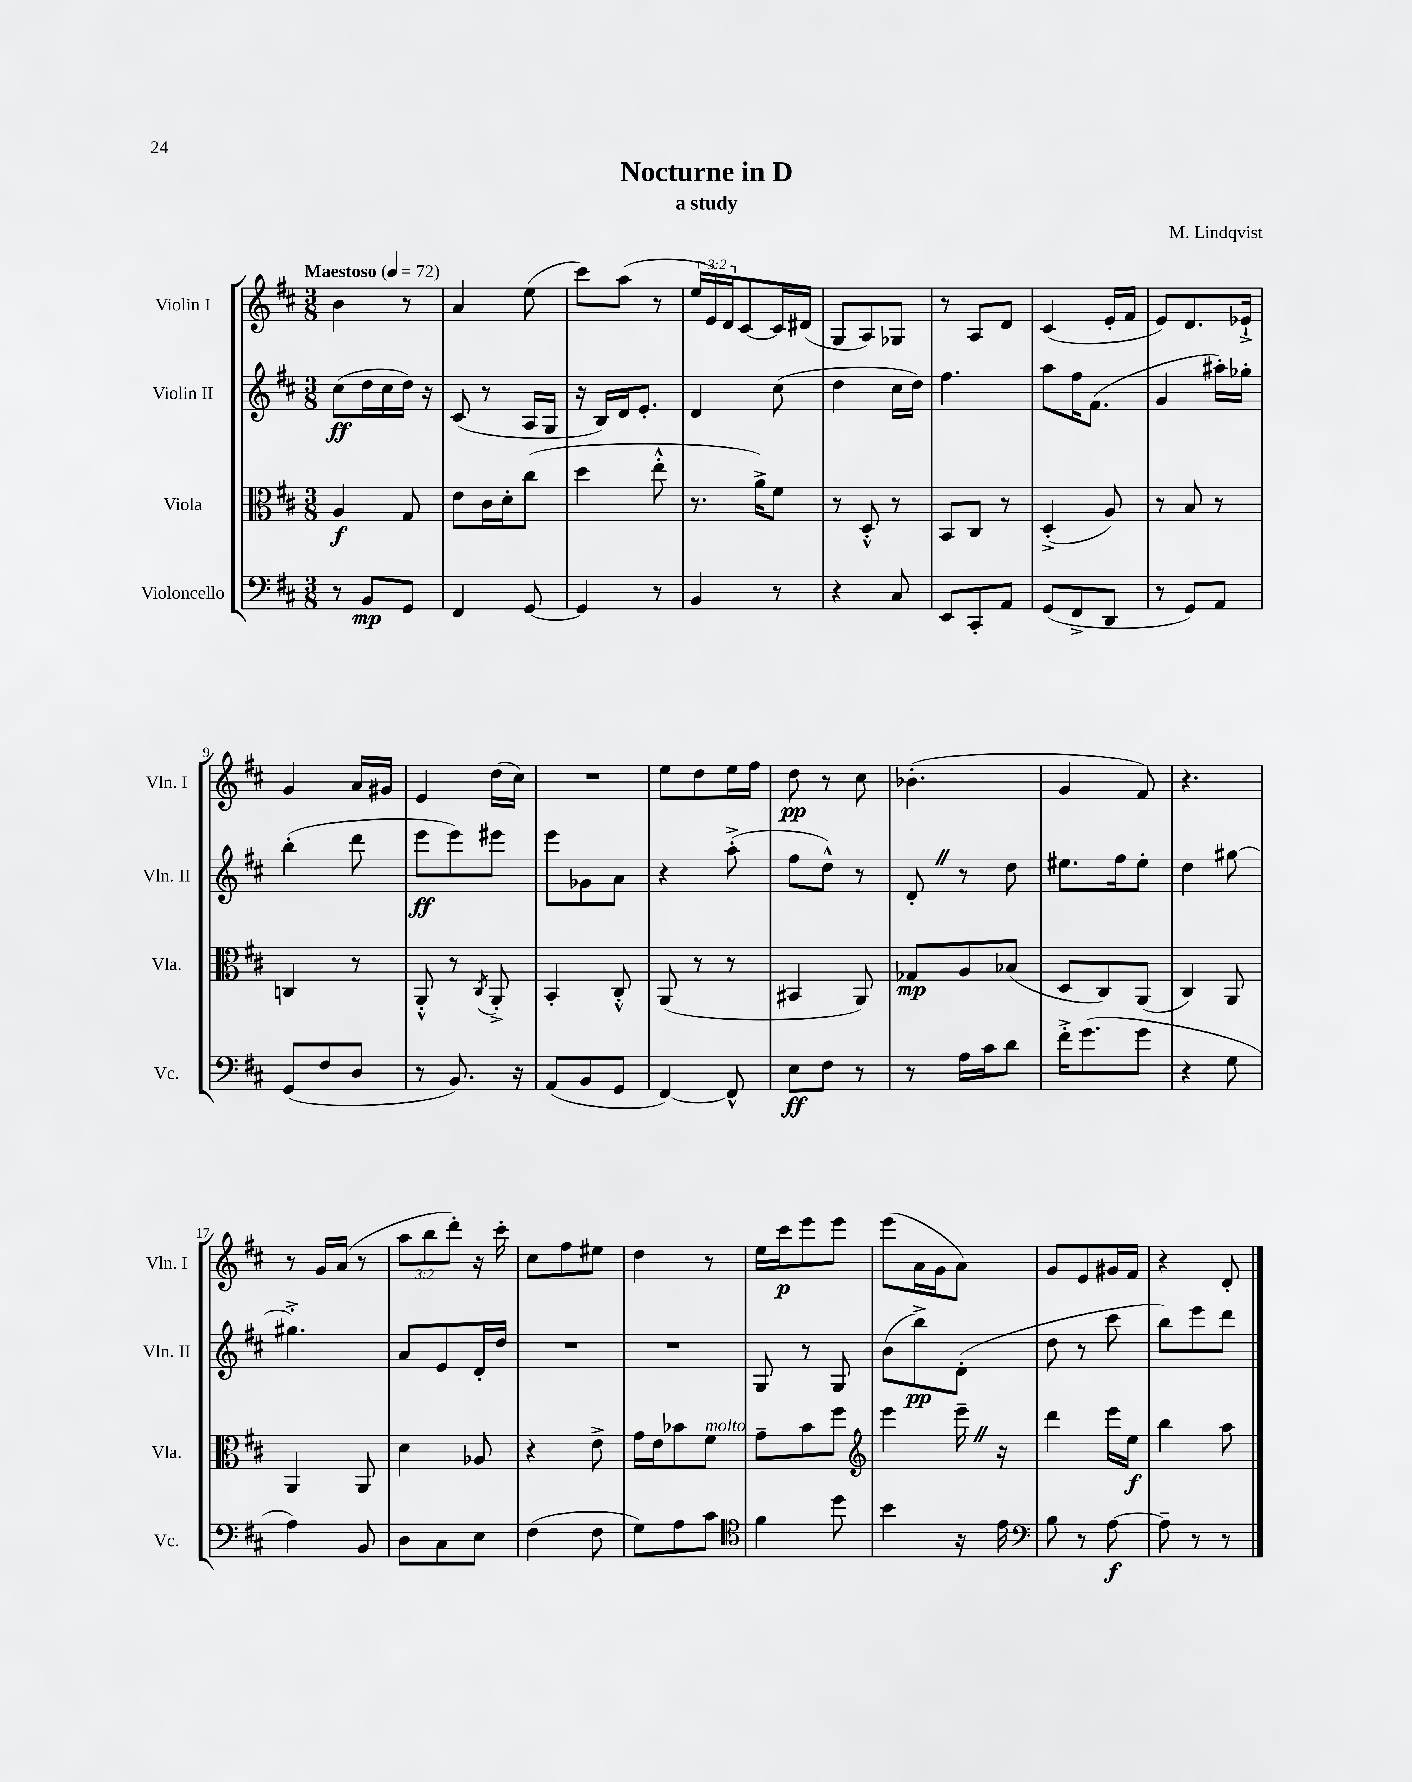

**kern	**kern	**kern	**kern
*staff4	*staff3	*staff2	*staff1
*clefF4	*clefC3	*clefG2	*clefG2
*k[f#c#]	*k[f#c#]	*k[f#c#]	*k[f#c#]
*M3/8	*M3/8	*M3/8	*M3/8
*MM72	*MM72	*MM72	*MM72
8r	4A/	(8cc#\L	4b\
8BB/L	.	16dd\L	.
.	.	16cc#\	.
8GG/J	8G/	16dd\JJ)	8r
.	.	16r	.
=	=	=	=
4FF#/	8e\L	(8c#/	4a/
.	16c#\L	8r	.
.	16d'\J	.	.
[8GG/	(8cc#\J	16A/LL	(8ee\
.	.	16G/JJ	.
=	=	=	=
4GG/]	4dd\	16r	8ccc#\L)
.	.	16B/LL)	.
.	.	16d/J	(8aa\J
.	.	8.e'/J	.
8r	8ee'^^\	.	8r
=	=	=	=
4BB/	8.r	4d/	24ee/LL
.	.	.	24e/)
.	.	.	24d/J
.	.	.	[8c#/
.	16a^\LK)	.	.
8r	8f#\J	(8cc#\	16c#/]L
.	.	.	(16d#/JJ
=	=	=	=
4r	8r	4dd\	8G/L
.	8D'^^/	.	8A/)
8C#/	8r	16cc#\LL	8G-/J
.	.	16dd\JJ)	.
=	=	=	=
8EE/L	8BB/L	4.ff#\	8r
8CC#'/	8C#/J	.	8A/L
8AA/J	8r	.	8d/J
=	=	=	=
(8GG/L	(4D'^/	8aa\L	(4c#/
8FF#^/	.	16ff#\K	.
.	.	(8.f#\J	.
8DD/J	8A/)	.	16e'/LL
.	.	.	16f#/JJ
=	=	=	=
8r	8r	4g/	8e/L)
8GG/L)	8B/	.	8.d/
8AA/J	8r	16aa#'\LL)	.
.	.	16gg-'\JJ	16e-`^/Jk
=	=	=	=
(8GG/L	4C/	(4bb'\	4g/
8F#/	.	.	.
8D/J	8r	8ddd\	16a/LL
.	.	.	16g#/JJ
=	=	=	=
8r	8AA'^^/	8eee\L	4e/
8.BB/)	8r	8eee\)	.
.	8qC#/	.	.
.	8AA'^/	8eee#\J	(16dd\LL
16r	.	.	16cc#\JJ)
=	=	=	=
(8AA/L	4BB'/	8eee\L	4.r
8BB/	.	8g-\	.
8GG/J	8C#'^^/	8a\J	.
=	=	=	=
[4FF#/)	(8AA/	4r	8ee\L
.	8r	.	8dd\
8FF#^^/]	8r	(8aa'^\	16ee\L
.	.	.	16ff#\JJ
=	=	=	=
8E\L	4BB#/	8ff#\L	8dd\
8F#\J	.	8dd^^\J)	8r
8r	8AA/)	8r	8cc#\
=	=	=	=
8r	8G-/L	8d'/	(4.b-'\
16A\LL	8A/	8r	.
16c#\J	.	.	.
8d\J	(8B-/J	8dd\	.
=	=	=	=
16f#'^\LK	8D/L	8.ee#\L	4g/
(8.g\	.	.	.
.	8C#/)	.	.
.	.	16ff#\k	.
8g\J	(8AA/J	8ee#'\J	8f#/)
=	=	=	=
4r	4C#/)	4dd\	4.r
8G\	8AA/	[8gg#\	.
=	=	=	=
4A\)	4AA/	4.gg#'^\]	8r
.	.	.	16g/LL
.	.	.	(16a/JJ
8BB/	8AA/	.	8r
=	=	=	=
8D\L	4d\	8a/L	12aa\L
.	.	.	12bb\
8C#\	.	8e/	.
.	.	.	12ddd'\J)
8E\J	8A-/	16d'/L	16r
.	.	16dd/JJ	16ccc#'\
=	=	=	=
(4F#\	4r	4.r	8cc#\L
.	.	.	8ff#\
8F#\	8e^\	.	8ee#\J
=	=	=	=
8G\L)	16g\LL	4.r	4dd\
.	16e\J	.	.
8A\	8b-\	.	.
8c#\J	8f#\J	.	8r
=	=	=	=
*clefC4	*	*	*
4f#\	8g~\L	8G/	16ee\LL
.	.	.	16ccc#\J
.	8b\	8r	8eee\
8dd\	8ff#\J	8G/	8eee\J
=	=	=	=
*	*clefG2	*	*
4b\	4eee\	(8b\L	(8eee\L
.	.	8bb^\)	16a\L
.	.	.	16g\J
16r	16eee~\	(8d'\J	8a\J)
16e\	16r	.	.
=	=	=	=
*clefF4	*	*	*
8B\	4ddd\	8dd\	8g/L
8r	.	8r	8e/
[8A\	16eee\LL	8ccc#\	16g#/L
.	16ee\JJ	.	16f#/JJ
=	=	=	=
8A~\]	4bb\	8bb\L)	4r
8r	.	8eee\	.
8r	8aa\	8ddd\J	8d'/
==	==	==	==
*-	*-	*-	*-
